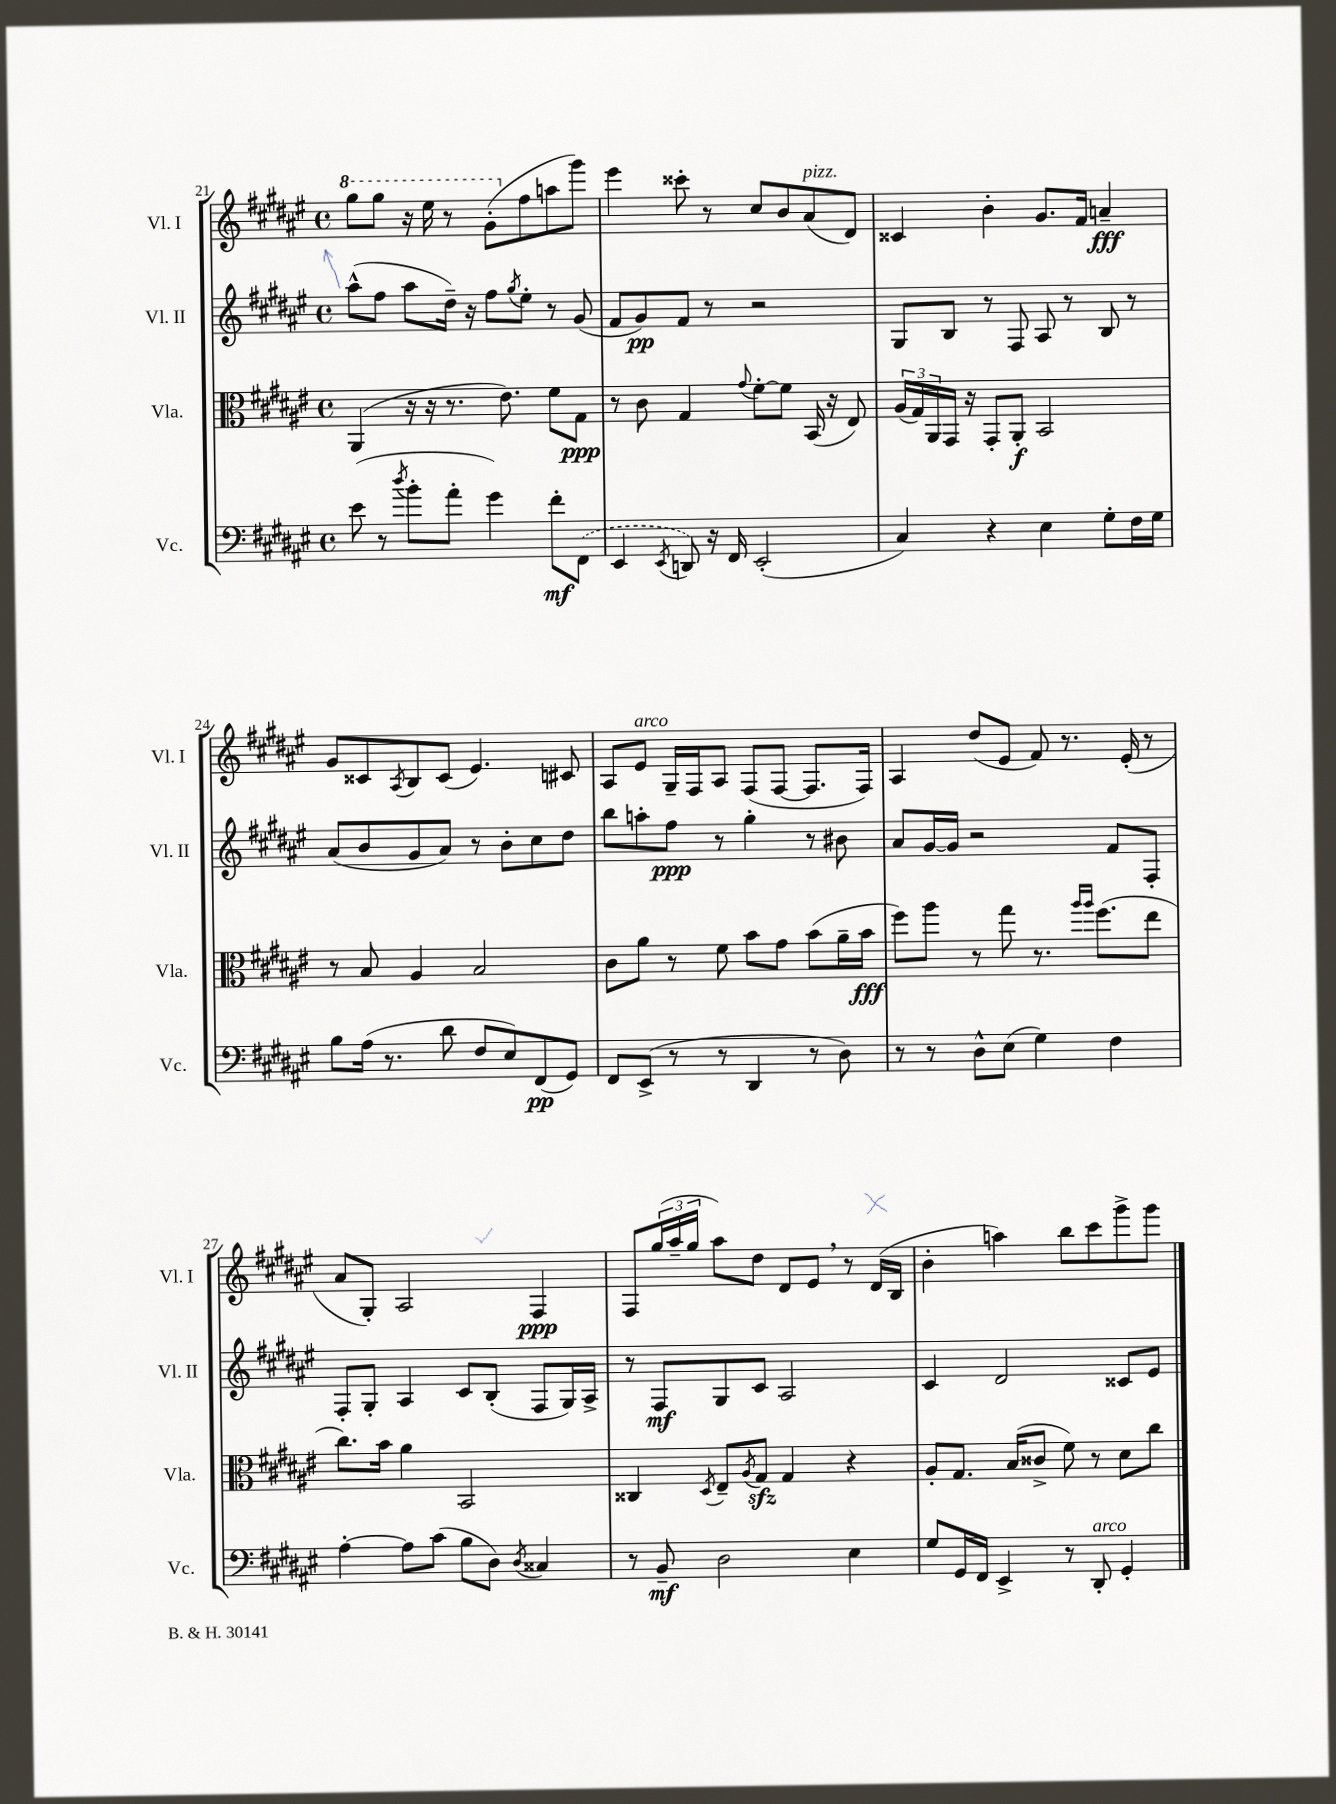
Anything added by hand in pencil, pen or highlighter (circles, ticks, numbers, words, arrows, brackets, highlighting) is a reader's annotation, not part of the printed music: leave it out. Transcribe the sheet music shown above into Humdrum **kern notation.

**kern	**dynam	**kern	**dynam	**kern	**dynam	**kern	**dynam
*part4	*part4	*part3	*part3	*part2	*part2	*part1	*part1
*staff4	*staff4	*staff3	*staff3	*staff2	*staff2	*staff1	*staff1
*I"Vc.	*	*I"Vla.	*	*I"Vl. II	*	*I"Vl. I	*
*I'Vc.	*	*I'Vla.	*	*I'Vl. II	*	*I'Vl. I	*
*clefF4	*	*clefC3	*	*clefG2	*	*clefG2	*
*k[f#c#g#d#a#e#]	*	*k[f#c#g#d#a#e#]	*	*k[f#c#g#d#a#e#]	*	*k[f#c#g#d#a#e#]	*
*M4/4	*	*M4/4	*	*M4/4	*	*M4/4	*
*met(c)	*	*met(c)	*	*met(c)	*	*met(c)	*
*	*	*	*	*	*	*8va	*
=21	=21	=21	=21	=21	=21	=21	=21
(8e#\	.	(4AA#/	.	(8aa#^^\L	.	8ggg#\L	.
8r	.	.	.	8ff#\J	.	8ggg#\J	.
8qdd#/	.	.	.	.	.	.	.
8b'\L	.	16r	.	8aa#\L	.	16r	.
.	.	16r	.	.	.	16eee#\	.
8a#'\J	.	8.r	.	16dd#~\Jk)	.	8r	.
.	.	.	.	16r	.	.	.
4g#\)	.	.	.	8ff#\L	.	(8gg#'\L	.
.	.	8.e#\)	.	.	.	.	.
.	.	.	.	8qgg#/	.	.	.
*	*	*	*	*	*	*X8va	*
.	.	.	.	8ee#'\J	.	8ff#\	.
8f#'\L	mf	8f#\L	.	8r	.	8aan\	.
(8FF#\J	.	8G#\J	ppp	(8g#/	.	8ggg#\J)	.
=22	=22	=22	=22	=22	=22	=22	=22
4EE#/	.	8r	.	8f#/L	.	4eee#\	.
.	.	8c#\	.	8g#/)	pp	.	.
8qEE#/	.	.	.	.	.	.	.
8DDn/)	.	4G#/	.	8f#/J	.	8ccc##X'\	.
16r	.	.	.	8r	.	8r	.
16FF#/	.	.	.	.	.	.	.
.	.	8qqg#/	.	.	.	.	.
(2EE#'/	.	[8f#'\L	.	2r	.	8cc#/L	.
.	.	8f#\J]	.	.	.	8b/	.
!	!	!	!	!	!	!LO:TX:a:i:t=pizz.	!
.	.	(16BB/	.	.	.	(8a#/	.
.	.	16r	.	.	.	.	.
.	.	8E#/)	.	.	.	8d#/J)	.
=23	=23	=23	=23	=23	=23	=23	=23
4C#/)	.	(24A#/LL	.	8G#/L	.	4c##X/	.
.	.	24G#/)	.	.	.	.	.
.	.	24AA#/	.	.	.	.	.
.	.	16GG#/JJ	.	8B/J	.	.	.
.	.	16r	.	.	.	.	.
4r	.	8GG#'/L	.	8r	.	4b'\	.
.	.	8AA#'/J	f	8F#/	.	.	.
4E#\	.	2BB/	.	8A#/	.	8.g#/L	.
.	.	.	.	8r	.	.	.
.	.	.	.	.	.	16f#/Jk	.
8G#'\L	.	.	.	8B/	.	4an~/	fff
16F#\L	.	.	.	8r	.	.	.
16G#\JJ	.	.	.	.	.	.	.
!!LO:LB:g=z
=24	=24	=24	=24	=24	=24	=24	=24
8B\L	.	8r	.	(8a#/L	.	8g#/L	.
(16A#\Jk	.	8B/	.	8b/	.	8c##X/	.
8.r	.	.	.	.	.	.	.
.	.	.	.	.	.	8qA#/	.
.	.	4A#/	.	8g#/	.	8B/	.
8d#\	.	.	.	8a#/J)	.	(8c##/J	.
8F#/L	.	2B/	.	8r	.	4.e#/)	.
8E#/)	.	.	.	8b'\L	.	.	.
(8FF#/	pp	.	.	8cc#\	.	.	.
8GG#/J)	.	.	.	8dd#\J	.	8c#X/	.
=25	=25	=25	=25	=25	=25	=25	=25
8FF#/L	.	8c#\L	.	8bb\L	.	8A#/L	.
!	!	!	!	!	!	!LO:TX:a:i:t=arco	!
(8EE#^/J	.	8a#\J	.	8aan'\	.	8e#/J	.
8r	.	8r	.	8ff#\J	ppp	16G#~/LL	.
.	.	.	.	.	.	16F#/J	.
8r	.	8f#\	.	8r	.	8A#/J	.
4DD#/	.	8b\L	.	4gg#'\	.	(8F#/L	.
.	.	8g#\J	.	.	.	[8F#/J	.
8r	.	(8b\L	.	8r	.	8.F#/L]	.
8D#\)	.	16a#~\L	.	8b#X\	.	.	.
.	.	16b\JJ	fff	.	.	16F#/Jk)	.
=26	=26	=26	=26	=26	=26	=26	=26
8r	.	8ff#\L)	.	8a#/L	.	4A#/	.
8r	.	8aa#\J	.	[16g#/L	.	.	.
.	.	.	.	16g#/JJ]	.	.	.
8D#^^\L	.	8r	.	2r	.	(8dd#/L	.
(8E#\J	.	8gg#\	.	.	.	8e#/J	.
4G#\)	.	8.r	.	.	.	8f#/)	.
.	.	.	.	.	.	8.r	.
.	.	16qqaa#/LL	.	.	.	.	.
.	.	16qqaa#/JJ	.	.	.	.	.
.	.	(8.ff#\L	.	.	.	.	.
4F#\	.	.	.	8f#/L	.	.	.
.	.	.	.	.	.	(16e#'/	.
.	.	8ee#\J	.	8F#'/J	.	8r	.
!!LO:LB:g=z
=27	=27	=27	=27	=27	=27	=27	=27
[4A#'\	.	8.cc#\L)	.	8F#'/L	.	8a#/L	.
.	.	.	.	8G#'/J	.	8G#'/J)	.
.	.	16b\Jk	.	.	.	.	.
8A#\L]	.	4a#\	.	4A#/	.	2A#/	.
(8c#\J	.	.	.	.	.	.	.
8B\L	.	2BB/	.	8c#/L	.	.	.
8D#\J)	.	.	.	(8B'/J	.	.	.
8qD#/	.	.	.	.	.	.	.
4C##X/	.	.	.	8F#/L	.	4F#/	ppp
.	.	.	.	16G#/L)	.	.	.
.	.	.	.	16A#^/JJ	.	.	.
=28	=28	=28	=28	=28	=28	=28	=28
8r	.	4C##X/	.	8r	.	8F#/L	.
8BB~/	mf	.	.	8F#/L	mf	(24gg#/L	.
.	.	.	.	.	.	24aa#~/	.
.	.	.	.	.	.	24gg#/JJ	.
.	.	8qD#/	.	.	.	.	.
2D#\	.	8E#~/L	.	8G#/	.	8aa#\L)	.
.	.	8qA#/	.	.	.	.	.
.	.	8G#zz/J	.	8c#/J	.	8dd#\J	.
.	.	4G#/	.	2A#/	.	8d#/L	.
.	.	.	.	.	.	8e#,/J	.
4E#\	.	4r	.	.	.	8r	.
.	.	.	.	.	.	(16d#/LL	.
.	.	.	.	.	.	16B/JJ	.
=29	=29	=29	=29	=29	=29	=29	=29
8G#/L	.	8A#'/L	.	4c#/	.	4b'\	.
16GG#/L	.	8.G#/J	.	.	.	.	.
16FF#/JJ	.	.	.	.	.	.	.
4EE#^/	.	.	.	2d#/	.	4aan\)	.
.	.	(16B/KL	.	.	.	.	.
.	.	8c##X^/J	.	.	.	.	.
8r	.	8f#\)	.	.	.	8bb\L	.
!LO:TX:a:i:t=arco	!	!	!	!	!	!	!
8DD#'/	.	8r	.	.	.	8ccc#\	.
4GG#'/	.	8d#\L	.	8c##X/L	.	8ggg#^\	.
.	.	8cc#\J	.	8e#/J	.	8ggg#\J	.
==	==	==	==	==	==	==	==
*-	*-	*-	*-	*-	*-	*-	*-
